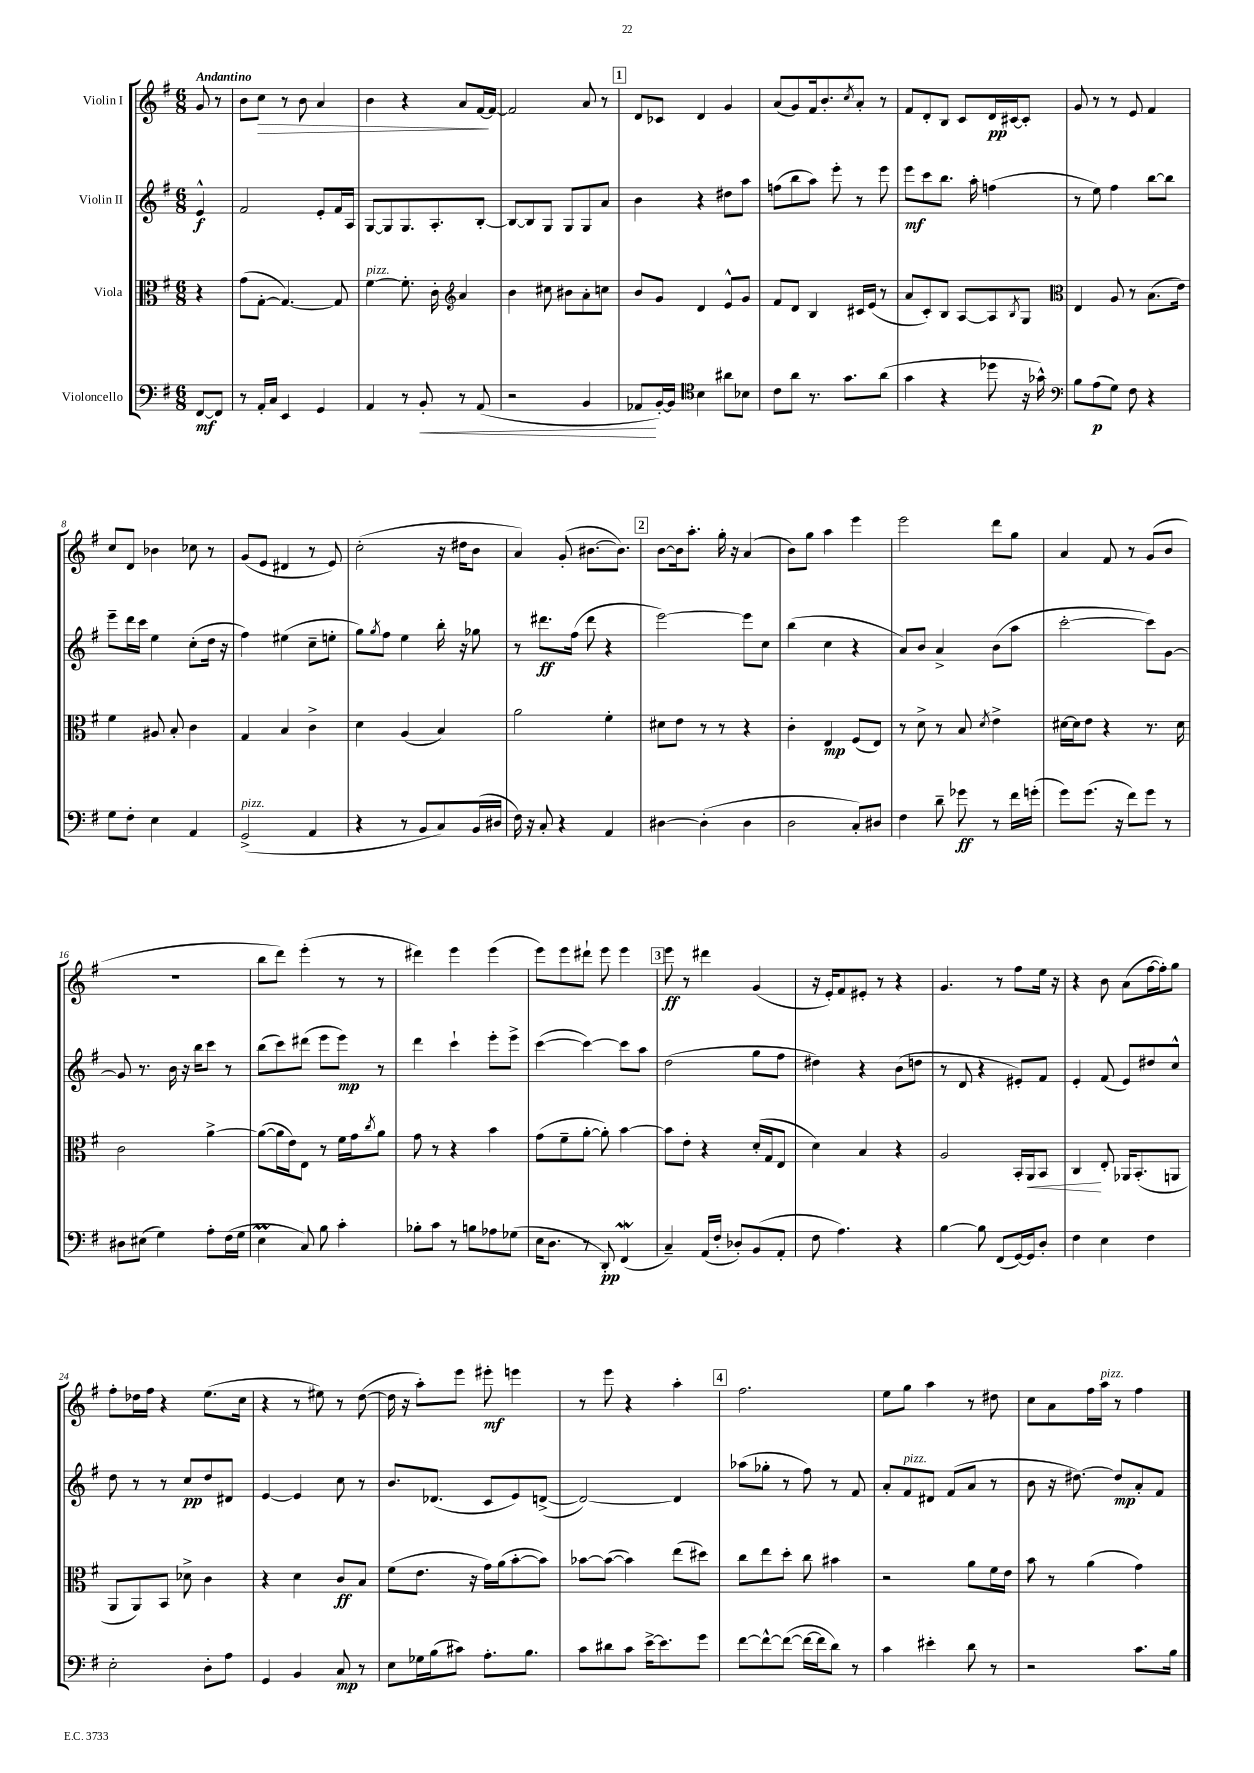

**kern	**kern	**kern	**kern
*staff4	*staff3	*staff2	*staff1
*clefF4	*clefC3	*clefG2	*clefG2
*k[f#]	*k[f#]	*k[f#]	*k[f#]
*M6/8	*M6/8	*M6/8	*M6/8
[8FF#/L	4r	4e^^/	8g/
8FF#/]J	.	.	8r
=	=	=	=
8r	(8g\L	2f#/	8b\L
16AA'/LL	[8G'\J	.	8cc\J
16C/JJ	.	.	.
4EE/	4.G/_)	.	8r
.	.	.	8b\
4GG/	.	8e'/L	4a/
.	8G/]	16f#/L	.
.	.	16A/JJ	.
=	=	=	=
4AA/	[4f#\	[8G/L	4b\
.	.	8G/]	.
8r	8.f#'\]	8.G/	4r
8BB'/	.	.	.
.	16c'\	8.A'/	.
*	*clefG2	*	*
8r	4a/	.	8a/L
(8AA/	.	[8B'/J	[16f#/L
.	.	.	16f#/_JJ
=	=	=	=
2r	4b\	8B/_L	2f#/]
.	.	8B/]	.
.	8cc#\	8G/J	.
.	8b#\L	8G/L	.
4BB/	8a'\	8G/	8a/
.	8cc\J	8a/J	8r
=	=	=	=
8AA-/L	8b/L	4b\	8d/L
[16BB'/L)	8g/J	.	8c-/J
16BB/]JJ	.	.	.
*clefC4	*	*	*
4B\	4d/	4r	4d/
8a#\L	8e^^/L	8dd#\L	4g/
8B-\J	8g/J	8aa\J	.
=	=	=	=
8c\L	8f#/L	(8ff\L	(8a/L
8a\J	8d/J	8bb\	8g/)
8.r	4B/	8aa\J)	16f#/k
.	.	.	8.b'/
.	.	8eee'\	.
8.g\L	.	.	.
.	.	.	8qcc/
.	16c#/LL	8r	8a'/J
.	(16e/JJ	.	.
(8a\J	8r	8eee\	8r
=	=	=	=
4g\	8a/L	8eee\L	8f#/L
.	8c'/)	8ccc\	8d'/
4r	8B/J	8.bb\J	8B/J
.	[8A/L	.	8c/L
.	.	16aa'\	.
8dd-\	8A/]	(4ff\	16d/L
.	.	.	[16c#/J
.	8qB/	.	.
16r	8G/J	.	8c#'/]J
16g-^^\)	.	.	.
=	=	=	=
*clefF4	*clefC3	*	*
8B\L	4E/	8r	8g/
(8A\	.	8ee\)	8r
8G\J)	8A/	4ff#\	8r
8F#\	8r	.	8e/
4r	(8.B\L	[8bb\L	4f#/
.	.	8bb\]J	.
.	16e\Jk)	.	.
=	=	=	=
8G\L	4f#\	8eee~\L	8cc/L
8F#'\J	.	16ddd\L	8d/J
.	.	16ccc\JJ	.
4E\	8A#/	4ee\	4b-\
.	8B'/	.	.
4AA/	4c\	(8cc'\L	8cc-\
.	.	16dd\Jk	8r
.	.	16r	.
=	=	=	=
(2GG^/	4G/	4ff#\)	(8g/L
.	.	.	8e/J
.	4B/	(4ee#\	4d#/
4AA/	4c^\	8cc~\L	8r
.	.	8ee'\J	8e/)
=	=	=	=
4r	4d\	8gg\L)	(2cc'\
.	.	8qgg/	.
.	.	8ff#\J	.
8r	(4A/	4ee\	.
8BB/L	.	.	.
8C/)	4B/)	16bb'\	16r
.	.	16r	16dd#\LK
(16BB/L	.	8gg-\	8b\J
16D#/JJ	.	.	.
=	=	=	=
16F#\)	2a\	8r	4a/)
16r	.	.	.
8C'/	.	8.ddd#\L	.
4r	.	.	(8g'/
.	.	(16ff#\Jk	.
.	.	8ddd#\	[8.b#\L
4AA/	4f#'\	4r	.
.	.	.	8.b#\]J)
=	=	=	=
[4D#\	8d#\L	[2eee\)	[8b\L
.	8e\J	.	16b\]k
.	.	.	8.aa'\J
(4D#'\]	8r	.	.
.	8r	.	16gg'\
.	.	.	16r
4D#\	4r	8eee\]L	(4a/
.	.	8cc\J	.
=	=	=	=
2D\	4c'\	(4bb\	8b\L)
.	.	.	8gg\J
.	4E/	4cc\	4aa\
8C'/L)	(8F#/L	4r	4eee\
8D#/J	8E/J)	.	.
=	=	=	=
4F#\	8r	8a/L)	2eee\
.	8d^\	8b/J	.
8d~\	8r	4a^/	.
8g-\	8B/	.	.
.	8qd/	.	.
8r	4e^\	(8b\L	8ddd\L
16f#\LL	.	8aa\J	8gg\J
(16g'\JJ	.	.	.
=	=	=	=
8g\L)	[16d#\LL	[2ccc'\	4a/
.	16d#\]J	.	.
(8.g\J	8e\J	.	.
.	4r	.	8f#/
16r	.	.	.
8f#\L)	.	.	8r
8g\J	8.r	8ccc\]L)	(8g/L
8r	.	[8g\J	8b/J
.	16d#\	.	.
=	=	=	=
8D#\L	2c\	8g/]	2.r
(8E#\J	.	8.r	.
4G\)	.	.	.
.	.	16b\	.
.	.	16r	.
.	.	16bb\LK	.
8A'\L	[4a^\	8ccc\J	.
(16F#\L	.	8r	.
16G\JJ	.	.	.
=	=	=	=
4E\	(8a\_L	(8bb\L	8bb\L
.	16a\]L	8ccc\)	8ddd\J)
.	16e\J)	.	.
8C/)	8E\J	(8ddd#\J	(4eee'\
8B\	8r	8eee\L	.
4c'\	16f#\LL	8eee\J)	8r
.	16g\J	.	.
.	8qcc/	.	.
.	8a\J	8r	8r
=	=	=	=
8B-'\L	8g\	4ddd\	4ddd#\)
8c\J	8r	.	.
8r	4r	4ccc`\	4eee\
8B\L	.	.	.
8A-\	4b\	8eee'\L	(4eee\
(8G-\J	.	8eee^\J	.
=	=	=	=
16E\LK	(8g\L	([4ccc\	8eee\L)
8.D\J	.	.	.
.	8f#~\	.	8eee\
8r	[8a'\J	4ccc\_)	8ddd#`\J
8DD'/)	8a'\])	.	8eee\
(4FF#/	[4b\	8ccc\]L	4eee\
.	.	8aa\J	.
=	=	=	=
4C~/)	8b\]L	(2dd\	8eee\
.	8e'\J	.	8r
(16AA/LL	4r	.	4ddd#\
16F#'/JJ	.	.	.
8D-'/L)	.	.	.
(8BB/	(16d'/LL	8gg\L	(4g/
.	16G/J	.	.
8AA'/J	8E/J	8ff#\J	.
=	=	=	=
8F#\	4d\)	4dd#\)	16r
.	.	.	16e'/LK)
4.A\)	.	.	8f#/
.	4B/	4r	8e#'/J
.	.	.	8r
4r	4r	(8b\L	4r
.	.	8dd\J	.
=	=	=	=
[4B\	2A/	8r	4.g/
.	.	8d/	.
8B\]	.	4r	.
(8FF#/L	.	.	8r
[16GG/L)	16BB'/LL	8e#'/L)	8ff#\L
16GG/]J	16AA/J	.	.
8D'/J	8BB/J	8f#/J	16ee\Jk
.	.	.	16r
=	=	=	=
4F#\	4C/	4e'/	4r
4E\	8E'/	(8f#/	8b\
.	16AA-/LK	8e/L)	(8a\L
.	(8.BB'/	.	.
4F#\	.	8dd#/	[16ff#\L
.	.	.	16ff#'\]J)
.	8AA/J	8cc^^/J	8gg\J
=	=	=	=
2E'\	8AA/L	8dd\	8ff#'\L
.	8AA/)	8r	16dd-\L
.	.	.	16ff#\JJ
.	8BB/J	8r	4r
.	8d-^\	8cc/L	.
8D'\L	4c\	8dd/	(8.ee\L
8A\J	.	8d#/J	.
.	.	.	16cc\Jk
=	=	=	=
4GG/	4r	[4e/	4r
4BB/	4d\	4e/]	8r
.	.	.	8ee#\)
8C/	8c/L	8cc\	8r
8r	8B/J	8r	([8dd\
=	=	=	=
8E\L	(8f#\L	8.b/L	16dd\]
.	.	.	16r
16G-\L	8.e\J	.	8aa'\L)
(16B\J	.	(8.d-/J	.
8c#\J)	.	.	8eee\J
.	16r	.	.
8.A'\L	16g\LL)	8c/L	8eee#'\
.	(16a\J	.	.
.	[8b'\	8e/)	4eee\
8.B\J	.	.	.
.	8b\]J)	([8d^/J	.
=	=	=	=
8c\L	[8b-\L	2d/_)	8r
8d#\	(8b-\_J	.	8eee\
8c\J	4b-\])	.	4r
[16e^\LK	.	.	.
8.e\]	.	.	.
.	(8ee\L	4d/]	4aa'\
8g\J	8dd#\J)	.	.
=	=	=	=
[8f#\L	8cc\L	(8aa-\L	2.ff#\
8f#^^\_	8ee\	8gg-'\J	.
(8f#\_J	8dd'\J	8r	.
16f#\_LL	8cc\	8ff#\)	.
16f#\]J	.	.	.
8d\J)	4b#\	8r	.
8r	.	8f#/	.
=	=	=	=
4c\	2r	8a'/L	8ee\L
.	.	8f#/	8gg\J
4e#'\	.	8d#/J	4aa\
.	.	(8f#/L	.
8d\	8a\L	8a/J	8r
8r	16f#\L	8r	8dd#\
.	16e\JJ	.	.
=	=	=	=
2r	8b\	8b\	8cc\L
.	8r	16r	8a\
.	.	[8.dd#\)	.
.	(4a\	.	16ff#\L
.	.	.	16aa\JJ
.	.	8dd#/]L	8r
8.c\L	4g\)	8a'/	4ff#\
.	.	8f#/J	.
16B\Jk	.	.	.
==	==	==	==
*-	*-	*-	*-
